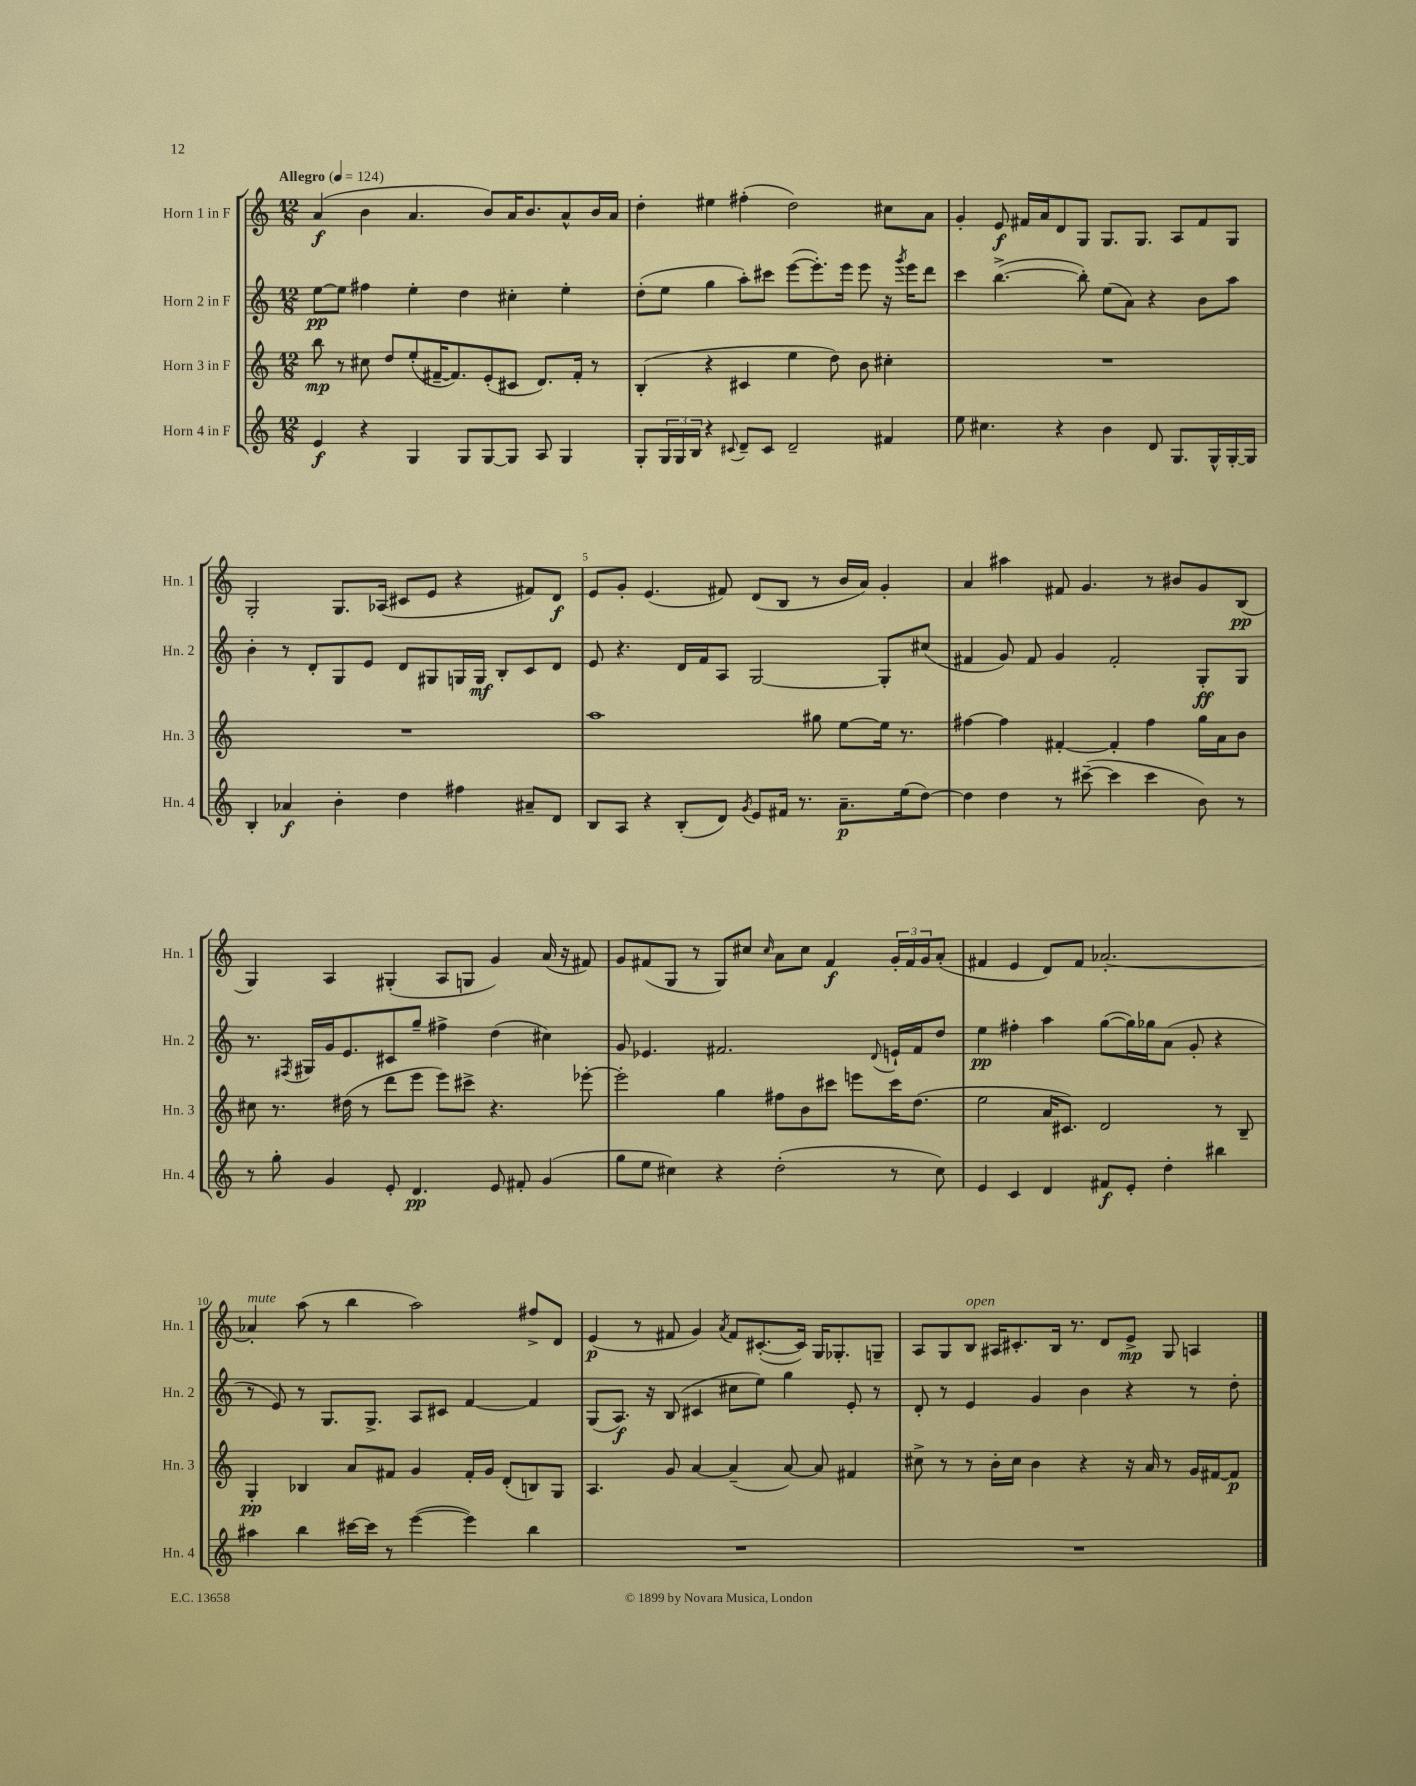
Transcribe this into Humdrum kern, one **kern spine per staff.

**kern	**kern	**kern	**kern
*staff4	*staff3	*staff2	*staff1
*clefG2	*clefG2	*clefG2	*clefG2
*k[]	*k[]	*k[]	*k[]
*M12/8	*M12/8	*M12/8	*M12/8
*MM124	*MM124	*MM124	*MM124
4e/	8bb\	[8ee\L	(4a/
.	8r	8ee\]J	.
4r	8cc#\	4ff#\	4b\
.	8dd/L	.	.
4G/	(8ee'/	4ee'\	4.a/
.	[16f#~/K	.	.
.	8.f#/])	.	.
8G/L	.	4dd\	.
[8G/	(8e'/	.	8b/L)
8G/]J	8c#/J	4cc#'\	16a/K
.	.	.	8.b/
8A/	8.d/L)	.	.
4G/	.	4ee'\	8a^^/
.	16f#'/Jk	.	.
.	8r	.	16b/L
.	.	.	16a/JJ
=	=	=	=
8G'/L	(4B'/	(8dd'\L	4dd'\
24G/L	.	8ee\J	.
24G/	.	.	.
24B/JJ	.	.	.
4r	4r	4gg\	4ee#\
8qqc#/	.	.	.
8d~/L	4c#/	8aa'\L)	(4ff#'\
8c#/J	.	8ccc#\J	.
2d~/	4ee\	([8eee\L	2dd\)
.	.	8.eee'\])	.
.	8dd\)	.	.
.	.	16eee\Jk	.
.	8b\	8eee\	.
4f#/	4cc#'\	16r	8cc#\L
.	.	8qggg/	.
.	.	16eee\LK	.
.	.	8ddd\J	8a\J
=	=	=	=
8ee\	1.r	4ccc\	4g'/
4.cc#\	.	.	.
.	.	([4.bb^\	8e/
.	.	.	16f#/LL
.	.	.	16a/J
4r	.	.	8d/
.	.	8bb'\])	8G/J
4b\	.	(8ee\L	8.G/L
.	.	8a\J)	.
.	.	.	8.G/J
8d/	.	4r	.
8.G/L	.	.	8A/L
.	.	8b\L	8f#/
16G^^/L	.	.	.
[16G'/	.	8aa\J	8G/J
16G/]JJ	.	.	.
=	=	=	=
4B'/	1.r	4b'\	2G'/
4a-/	.	8r	.
.	.	8d'/L	.
4b'\	.	8G/	8.G/L
.	.	8e/J	.
.	.	.	(16A-/Jk
4dd\	.	8d/L	8c#/L
.	.	8G#/	8e/J
4ff#\	.	16G/L	4r
.	.	16G/JJ	.
.	.	8B'/L	.
8a#~/L	.	8c/	8f#/L)
8d/J	.	8d/J	8d/J
=	=	=	=
8B/L	1aa	8e/	8e/L
8A/J	.	4.r	8g'/J
4r	.	.	(4.e/
(8B'/L	.	16d/LL	.
.	.	16f/J	.
8d/J)	.	8A/J	8f#/)
8qg/	.	.	.
8e/L	.	[2G/	(8d/L
16f#/Jk	.	.	8B/J
8.r	.	.	.
.	8gg#\	.	8r
8.a~\L	[8ee\L	.	16b/LL
.	.	.	16a/JJ)
.	16ee\]Jk	8G'/]L	4g'/
(16ee\k	8.r	.	.
[8dd\J)	.	(8cc#/J	.
=	=	=	=
4dd\]	[4ff#\	4f#/	4a/
4dd\	4ff#\]	8g/)	4aa#\
.	.	8f#/	.
8r	[4f#'/	4g/	8f#/
([8ccc#~\	.	.	4.g/
4ccc#\]	4f#'/]	2f#'/	.
4ccc#\	4ff#\	.	8r
.	.	.	8b#/L
8b\)	16gg\LL	8G'/L	8g/
.	16a\J	.	.
8r	8b\J	8G/J	(8B/J
=	=	=	=
8r	8cc#\	8.r	4G/)
8gg'\	8.r	.	.
.	.	8qF#/	.
.	.	16G#/LL	.
4g/	.	16g/J	4A/
.	(16dd#\	8.e/	.
.	8r	.	.
8e'/	8ddd\L	8c#/	(4G#'/
4.d/	8eee\J	8gg~/J	.
.	8eee\L)	4ff#^\	8A/L
.	8ccc#^\J	.	8G/J
8e/	4.r	(4dd\	4g/)
8f#'/	.	.	.
(4g/	.	4cc#\)	(16a/
.	.	.	16r
.	[8eee-'\	.	8f#/)
=	=	=	=
8gg\L	2eee-'\]	8g/	8g/L
8ee\J	.	4.e-/	(8f#/
4cc#\)	.	.	8G/J
.	.	.	8r
4r	4gg\	2.f#/	8G/L)
.	.	.	8cc#/J
.	.	.	16qqcc#/
(2dd'\	8ff#\L	.	8a\L
.	8b\	.	8cc#\J
.	8ccc#\J	.	4f#/
.	8eee\L	.	.
.	.	8qqd/	.
8r	16ccc#\K	16e`/LL	24g'/LL
.	.	.	24f#/
.	(8.dd\J	16f#/J	.
.	.	.	24g/J
8cc#\)	.	8dd/J	(8a'/J
=	=	=	=
4e/	2ee\	4ee\	4f#/
4c/	.	4ff#'\	4e/
4d/	16a/LK	4aa\	8d/L)
.	8.c#/J)	.	.
.	.	.	8f#/J
8f#/L	2d/	([8gg\L	[2.a-'/
8e'/J	.	16gg\]L)	.
.	.	16gg-\J	.
4dd'\	.	(8a\J	.
.	.	8g'/	.
4bb#\	8r	4r	.
.	8B~/	.	.
=	=	=	=
4aa#\	4G'/	8r	4a-'/]
.	.	8e/)	.
4bb\	4B-/	8r	(8aa\
.	.	8.G/L	8r
[16ccc#\LL	8a/L	.	4bb\
16ccc#\]JJ	.	8.G^/J	.
8r	8f#/J	.	.
([4eee\	4g/	8A/L	2aa\)
.	.	8c#/J	.
4eee\])	16f#'/LL	[4f/	.
.	16g/JJ	.	.
.	(8d'/L	.	.
4bb\	8B/)	4f/]	8ff#^/L
.	8G/J	.	8d/J
=	=	=	=
1.r	4.A/	(8G/L	(4e/
.	.	8.A/J)	.
.	.	.	8r
.	.	16r	.
.	8g/	(8B/	8f#/
.	[4a/	4c#/	4g/)
.	.	.	8qa/
.	(4a~/]	8cc#\L	8f#/L
.	.	8ee\J)	([8.c#'/
.	[8a/)	4gg\	.
.	.	.	16c#/]Jk)
.	8a/]	.	16G/LK
.	.	.	8.G-'/
.	4f#/	8e'/	.
.	.	8r	8G~/J
=	=	=	=
1.r	8cc#^\	8d'/	8A/L
.	8r	8r	8G/
.	8r	4e/	8B/J
.	16b'\LL	.	16A#/LK
.	16cc#\JJ	.	8.c#'/
.	4b\	4g/	.
.	.	.	16B/Jk
.	.	.	8.r
.	4r	4b\	.
.	.	.	8d/L
.	16r	4r	8e^/J
.	16a/	.	.
.	8r	.	8G/
.	16g/LL	8r	4A/
.	[16f#/J	.	.
.	8f#/]J	8dd'\	.
==	==	==	==
*-	*-	*-	*-
